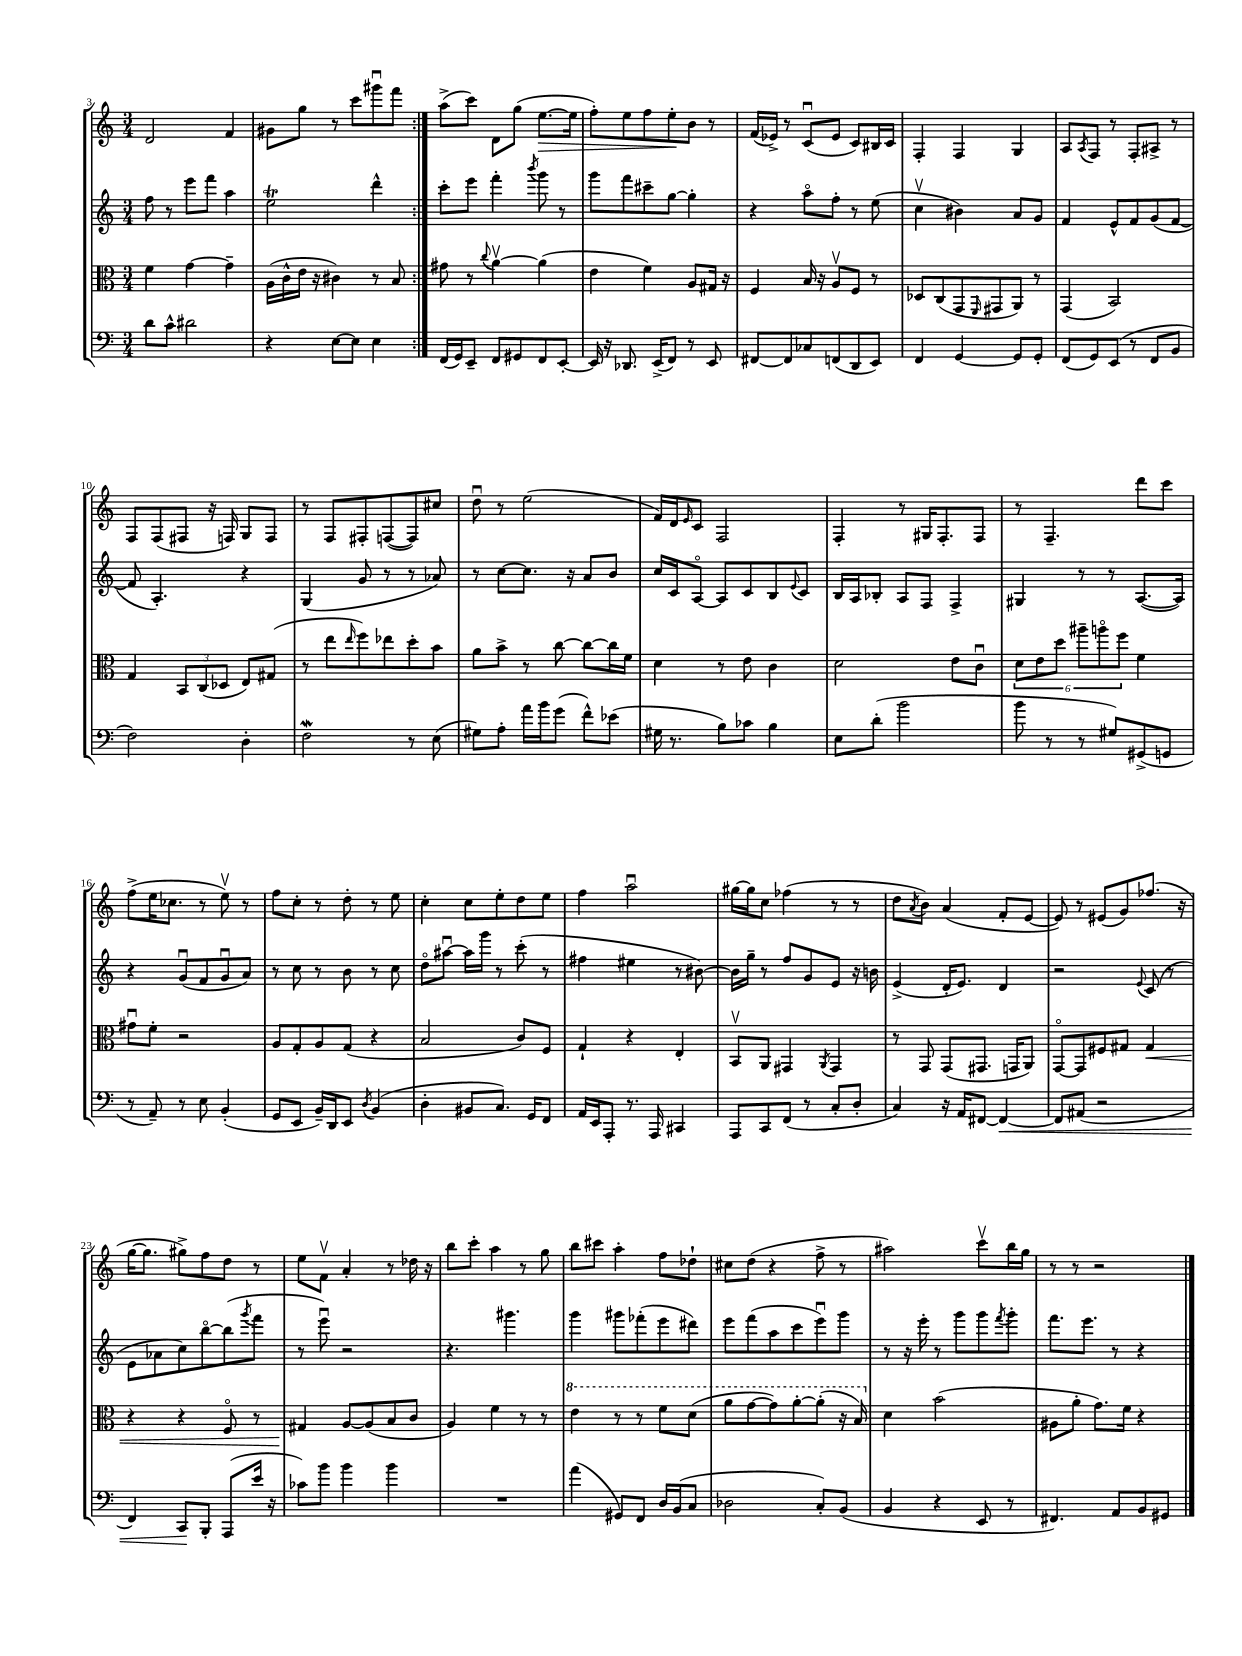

**kern	**kern	**kern	**kern
*staff4	*staff3	*staff2	*staff1
*clefF4	*clefC3	*clefG2	*clefG2
*k[]	*k[]	*k[]	*k[]
*M3/4	*M3/4	*M3/4	*M3/4
8d\L	4f\	8ff\	2d/
8c^^\J	.	8r	.
2d#\	[4g\	8eee\L	.
.	.	8fff\J	.
.	4g~\]	4aa\	4f/
=	=	=	=
4r	(16A\LL	2ee\	8g#\L
.	16c^^\	.	.
.	16e\JJ	.	8gg\J
.	16r	.	.
[8E\L	4c#\)	.	8r
8E\]J	.	.	8ccc\L
4E\	8r	4ddd^^\	8ggg#u\
.	8B/	.	8fff\J
=:|!	=:|!	=:|!	=:|!
(16FF/LL	8g#\	8ccc'\L	(8aa^\L
16GG/J)	.	.	.
8EE~/J	8r	8eee\J	8ccc\J)
.	8qqcc/	.	.
8FF/L	[4av\	4fff'\	8d\L
8GG#/	.	.	(8gg\J
.	.	8qbbb/	.
8FF/	(4a\]	8ggg\	[8.ee\L
[8EE'/J	.	8r	.
.	.	.	16ee\]Jk
=	=	=	=
16EE/]	4e\	8ggg\L	8ff'\L)
16r	.	.	.
8.DD-/	.	8fff\	8ee\
.	4f\)	8ccc#~\	8ff\
(16EE^/LK	.	.	.
8FF/J)	.	[8gg\J	8ee'\
8r	8A/L	4gg'\]	8b\J
8EE/	16G#/Jk	.	8r
.	16r	.	.
=	=	=	=
[8FF#/L	4F/	4r	(16f/LL
.	.	.	16e-^/JJ)
8FF#/]	.	.	8r
8C-/	16B/	8aao\L	(8cu/L
.	16r	.	.
(8FF/	8Av/L	8ff'\J	8e-/J
8DD/	8F/J	8r	8c/L)
8EE/J)	8r	(8ee\	16B#/L
.	.	.	16c/JJ
=	=	=	=
4FF/	8D-/L	4ccv\	4F'/
.	(8C/	.	.
[4GG/	8GG/	4b#\)	4F/
.	16qqFF/	.	.
.	8GG#/	.	.
8GG/]L	8AA/J)	8a/L	4G/
8GG'/J	8r	8g/J	.
=	=	=	=
(8FF/L	(4GG/	4f/	8A/L
.	.	.	8qA/
8GG/)	.	.	8F/J
(8EE/J	2BB/)	8e^^/L	8r
8r	.	8f/	8F'/L
8FF/L	.	(8g/	8A#^/J
8BB/J	.	[8f/J	8r
=	=	=	=
2F\)	4G/	8f/]	8F/L
.	.	4.A'/)	(8F/
.	12BB/L	.	8F#/J
.	(12C/	.	.
.	.	.	16r
.	12D-/J	.	.
.	.	.	16F/)
4D'\	8E/L)	4r	8G/L
.	(8G#/J	.	8F/J
=	=	=	=
2F\	8r	(4G/	8r
.	8ee\L	.	8F/L
.	16qqee/	.	.
.	8ff\)	8g/	8F#'/
.	8ee-\	8r	([8F/
8r	8dd'\	8r	8F/])
(8E\	8b\J	8a-/)	8cc#/J
=	=	=	=
8G#\L)	8a\L	8r	8ddu\
8A'\J	8b^\J	[8cc\L	8r
16a\LL	8r	8.cc\]J	(2ee\
16b\J	.	.	.
(8g\J	[8cc\	.	.
.	.	16r	.
8f^^\L)	8cc\_L	8a/L	.
(8e-\J	16cc\]L	8b/J	.
.	16f\JJ	.	.
=	=	=	=
16G#\	4d\	16cc/LL	16f/LL)
8.r	.	16c/J	16d/J
.	.	.	16qqe/
.	.	[8Ao/J	8c/J
8B\L)	8r	8A/]L	2F/
8c-\J	8e\	8c/	.
4B\	4c\	8B/	.
.	.	8qqe/	.
.	.	8c/J	.
=	=	=	=
8E\L	2d\	16B/LL	4F'/
.	.	16A/J	.
(8d'\J	.	8B-'/J	.
2b\	.	8A/L	8r
.	.	8F/J	16G#/LK
.	.	.	8.F'/
.	8e\L	4F^/	.
.	8cu\J	.	8F/J
=	=	=	=
8b\	12d\L	4G#/	8r
.	12e\	.	.
8r	.	.	4.F~/
.	12dd\J	.	.
8r	12aa#~\L	8r	.
.	12aao\	.	.
8G#/L)	.	8r	.
.	12ff\J	.	.
(8GG#^/	4f\	([8.A/L	8ddd\L
8GG/J	.	.	8ccc\J
.	.	16A/]Jk)	.
=	=	=	=
8r	8g#u\L	4r	(8ff^\L
8AA~/)	8f'\J	.	16ee\K
.	.	.	8.cc-\J
8r	2r	(8gu/L	.
8E\	.	8f/	8r
(4BB'/	.	8gu/	8eev\)
.	.	8a/J)	8r
=	=	=	=
8GG/L	8A/L	8r	8ff\L
8EE/J	8G'/	8cc\	8cc'\J
16BB~/LL)	8A/	8r	8r
16DD/J	.	.	.
8EE/J	(8G/J	8b\	8dd'\
8qD/	.	.	.
(4BB/	4r	8r	8r
.	.	8cc\	8ee\
=	=	=	=
4D'\	2B/	8ddo\L	4cc'\
.	.	[8aa#u\J	.
8BB#/L	.	16aa#\]LL	8cc\L
.	.	16ggg\JJ	.
8.C/J)	.	8r	8ee'\
.	8c/L)	(8ccc'\	8dd\
16GG/LK	.	.	.
8FF/J	8F/J	8r	8ee\J
=	=	=	=
16AA/LL	4G`/	4ff#\	4ff\
16EE/J	.	.	.
8AAA'/J	.	.	.
8.r	4r	4ee#\	2aau\
16AAA/	.	.	.
4CC#/	4E'/	8r	.
.	.	[8b#\)	.
=	=	=	=
8AAA/L	8BBv/L	16b#\]LL	[16gg#\LL
.	.	16gg~\JJ	16gg#\]J
8CC/	8AA/J	8r	8cc\J
(8FF/J	4GG#/	8ff/L	(4ff-\
8r	.	8g/	.
.	8qAA/	.	.
8C'/L	4GG#/	8e/J	8r
8D'/J	.	16r	8r
.	.	16b\	.
=	=	=	=
4C/)	8r	(4e^/	8dd\L
.	.	.	8qa/
.	8GG/	.	8b\J)
16r	(8GG/L	16d'/LK	(4a/
16AA/LK	.	8.e/J)	.
[8FF#/J	8.GG#/J	.	.
4FF#/_	.	4d/	8f'/L
.	16GG/LK	.	.
.	8AA/J)	.	[8e/J
=	=	=	=
8FF#/]L	[8GGo/L	2r	8e/])
(8AA#/J	8GG/]	.	8r
2r	8F#/	.	(8e#/L
.	8G#/J	.	8g/)
.	.	8qqe/	.
.	4G#/	(8c/	(8.ff-/J
.	.	8r	.
.	.	.	16r
=	=	=	=
4FF/)	4r	8e\L	[16gg\LK
.	.	.	8.gg\]J
.	.	8a-\	.
8CC/L	4r	8cc\)	8gg#^\L)
8BBB'/J	.	[8bbo\	8ff\
(8AAA/L	8Fo/	(8bb\]	8dd\J
.	.	8qggg/	.
16e/Jk	8r	8fff\J	8r
16r	.	.	.
=	=	=	=
8c-\L)	4G#/	8r	8ee\L
8b\J	.	8eeeu\)	8fv\J
4b\	[8A/L	2r	4a'/
.	(8A/]	.	.
4b\	8B/	.	8r
.	8c/J	.	16dd-\
.	.	.	16r
=	=	=	=
2.r	4A/)	4.r	8bb\L
.	.	.	8ccc'\J
.	4f\	.	4aa\
.	.	4.ggg#\	.
.	8r	.	8r
.	8r	.	8gg\
=	=	=	=
(4a\	4ee\	4ggg\	8bb\L
.	.	.	8ccc#\J
8GG#/L)	8r	8ggg#\L	4aa'\
8FF/J	8r	(8fff-'\	.
16D/LL	8ff\L	8eee\	8ff\L
(16BB/J	.	.	.
8C/J	(8dd\J	8ddd#\J)	8dd-`\J
=	=	=	=
2D-\	8aa\L	8eee\L	8cc#\L
.	[8gg\	(8fff\	(8dd\J
.	8gg\])	8aa\	4r
.	[8aa'\	8ccc\	.
8C'/L)	(8aa'\]J	8eeeu\)	8ff^\
(8BB/J	16r	8ggg\J	8r
.	16b/)	.	.
=	=	=	=
4BB/	4d\	8r	2aa#\)
.	.	16r	.
.	.	16eee'\	.
4r	(2b\	8r	.
.	.	8ggg\L	.
8EE/	.	8ggg\	8cccv\L
.	.	8qfff/	.
8r	.	8ggg'\J	16bb\L
.	.	.	16gg\JJ
=	=	=	=
4.FF#/)	8A#\L	8.fff\L	8r
.	8a'\J	.	8r
.	.	8.eee\J	.
.	8.g\L)	.	2r
8AA/L	.	8r	.
.	16f\Jk	.	.
8BB/	4r	4r	.
8GG#/J	.	.	.
==	==	==	==
*-	*-	*-	*-
